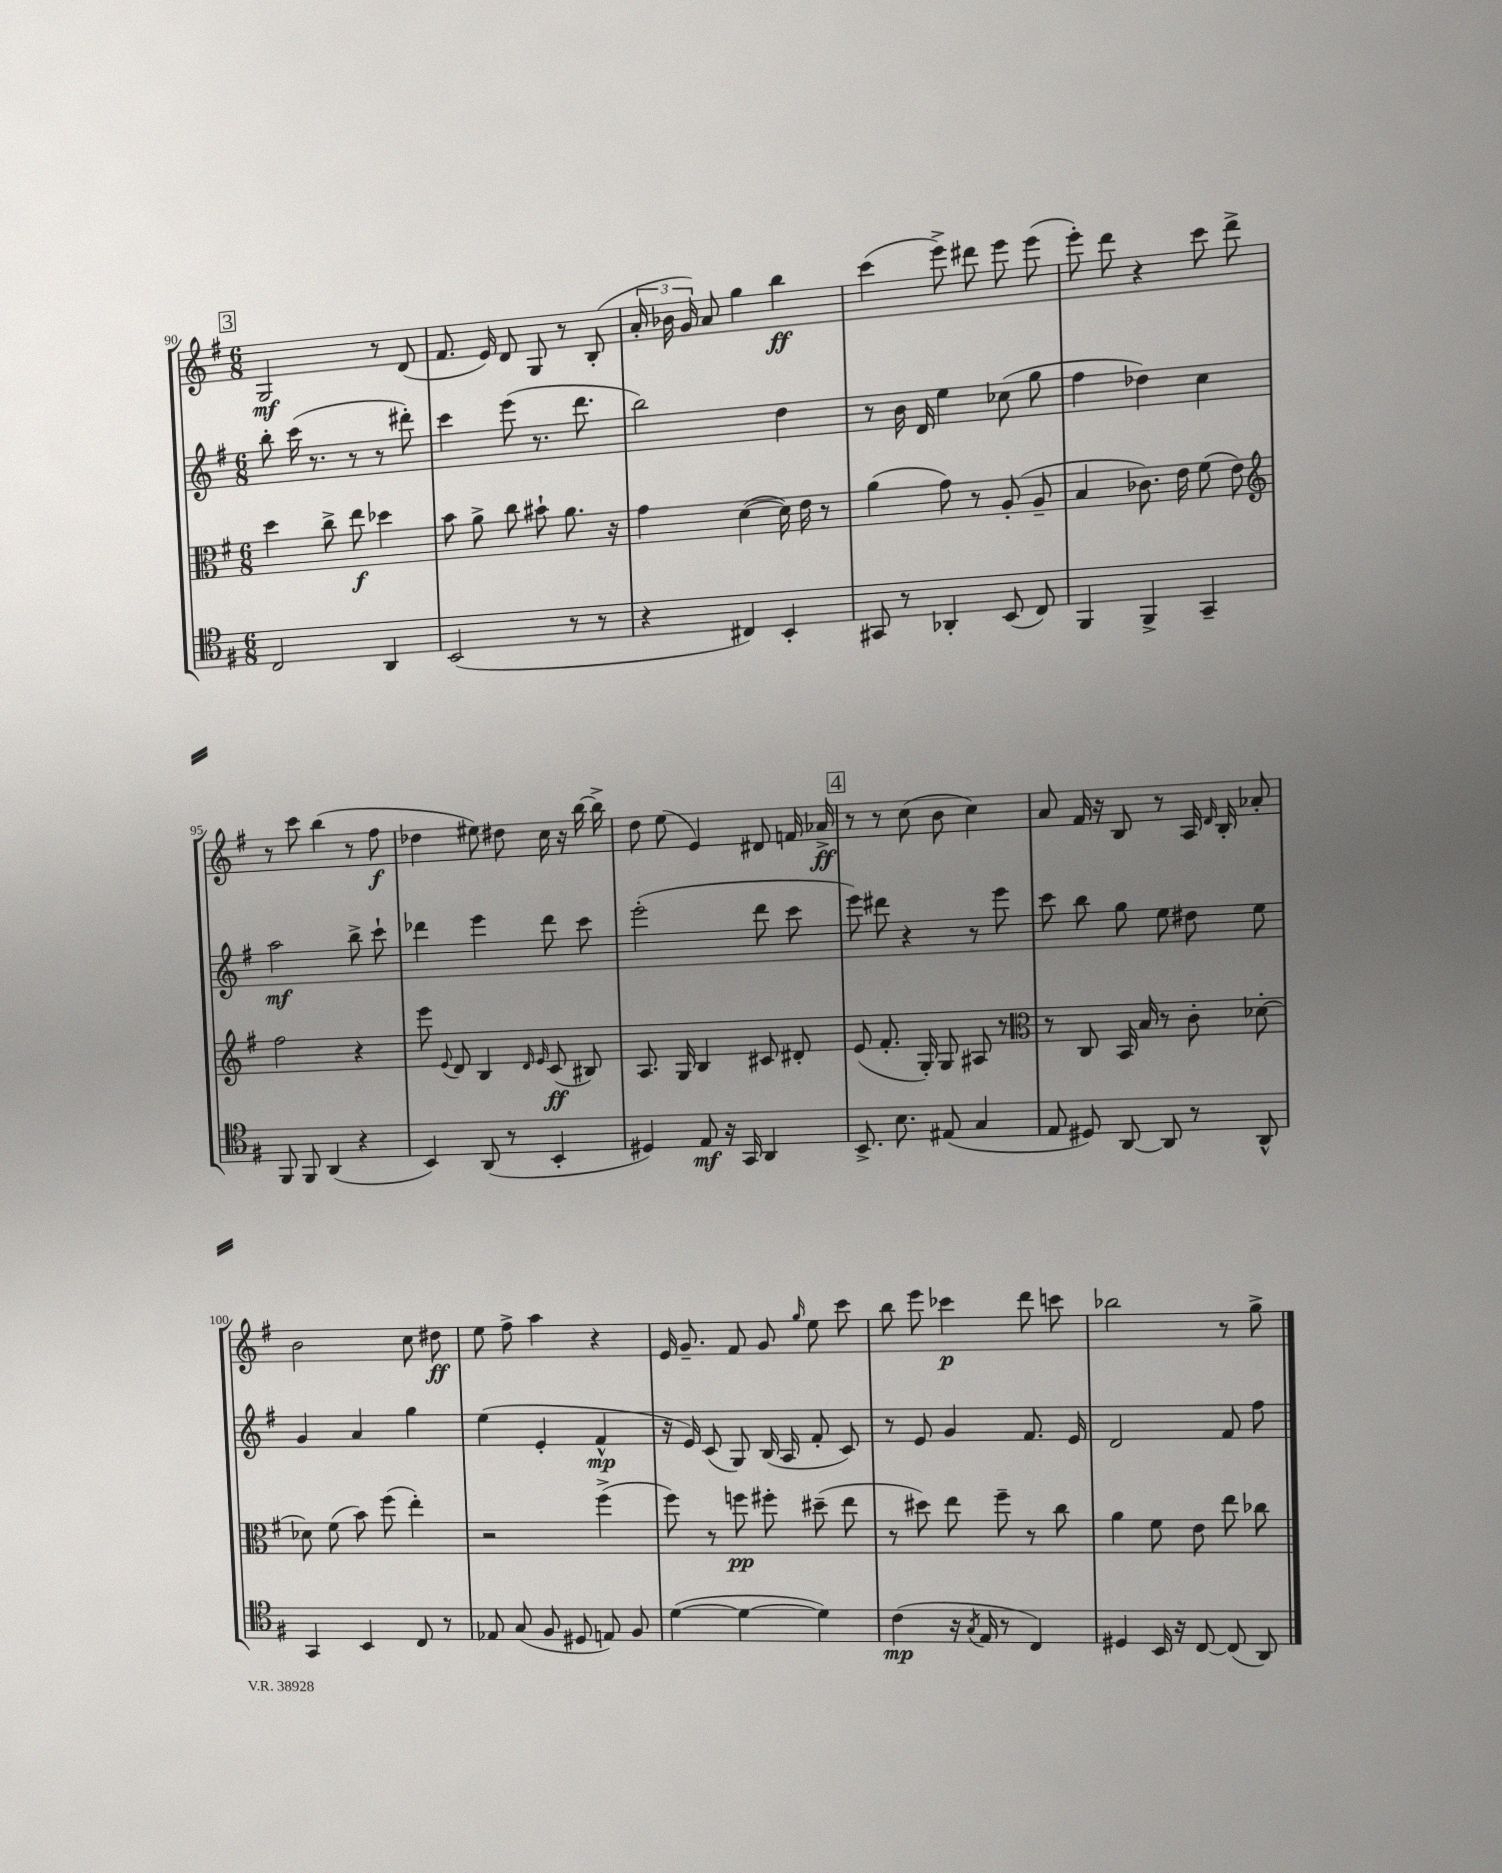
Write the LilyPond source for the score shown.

<<
\new StaffGroup <<
\new Staff = "s0" {
    \clef treble \key g \major \numericTimeSignature \time 6/8
    \autoBeamOff \mark \markup { \box "3" } g2\mf r8 d'8( |
    fis'8. e'16) d'8 g8 r8 b8-.( |
    \tuplet 3/2 { a'16-. bes'16 g'16) } a'8 g''4 b''4\ff |
    c'''4( e'''8->) dis'''8 e'''8 e'''8( |
    e'''8-.) d'''8 r4 c'''8 d'''8-> |
    r8 c'''8 b''4( r8 fis''8\f |
    des''4 eis''8) dis''8 c''16 r16 b''16~ b''16-> |
    d''8 e''8( e'4) dis'8 f'16 aes'16->\ff |
    \mark \markup { \box "4" } r8 r8 c''8( b'8 c''4) |
    a'8 fis'16 r16 b8 r8 a16 \grace { d'16 } b16-. aes'8-. |
    b'2 c''8 dis''8\ff |
    e''8 fis''8-> a''4 r4 |
    e'16 g'8.-- fis'8 g'8 \grace { g''16 } e''8 c'''8 |
    b''8 e'''8 ces'''4\p d'''8 c'''8 |
    bes''2 r8 g''8-> \bar "|." |
}
\new Staff = "s1" {
    \clef treble \key g \major \numericTimeSignature \time 6/8
    \autoBeamOff \mark \markup { \box "3" } b''8-. c'''16( r8. r8 r8 dis'''8-.) |
    c'''4 e'''8( r8. d'''8. |
    b''2) d''4 |
    r8 b'16 d'16 e''4 ces''8( g''8 |
    fis''4 des''4) c''4 |
    a''2\mf b''8-> c'''8-! |
    des'''4 e'''4 des'''8 c'''8 |
    e'''2-.( d'''8 c'''8 |
    \mark \markup { \box "4" } e'''8) dis'''8 r4 r8 e'''8 |
    c'''8 b''8 g''8 e''8 dis''8 e''8 |
    g'4 a'4 g''4 |
    e''4( e'4-. fis'4-^\mp |
    r16 e'16) c'8( g8) b16( a16 fis'8-. c'8) |
    r8 e'8 g'4 fis'8. e'16 |
    d'2 fis'8 fis''8 \bar "|." |
}
\new Staff = "s2" {
    \clef alto \key g \major \numericTimeSignature \time 6/8
    \autoBeamOff \mark \markup { \box "3" } d''4 c''8-> e''8\f des''4 |
    b'8 a'8-> c''8 bis'8-! a'8. r16 |
    g'4 d'4~( d'16) e'16 r8 |
    a'4( g'8) r8 a8-.( a8-- |
    b4 ces'8.) e'16 fis'8( e'8) |
    \clef treble fis''2 r4 |
    e'''8 \appoggiatura { e'8 } d'8 b4 \grace { d'16 e'16 } c'8\ff( bis8) |
    a8. g16 b4 cis'8 dis'8-. |
    \mark \markup { \box "4" } e'8( fis'8.-. g16-.) g8 ais8 r8 |
    \clef alto r8 c8 b,16 b16 r8 c'8-. des'8~-. |
    des'8 fis'8( b'8) fis''8( e''4-.) |
    r2 fis''4->( |
    fis''8) r8 f''8\pp fis''8-. dis''8--( e''8 |
    r8 dis''8) e''8 fis''8-- r8 c''8 |
    a'4 fis'8 e'8 e''8 ces''8 \bar "|." |
}
\new Staff = "s3" {
    \clef tenor \key g \major \numericTimeSignature \time 6/8
    \autoBeamOff \mark \markup { \box "3" } c2 a,4 |
    b,2( r8 r8 |
    r4 cis4) b,4-. |
    gis,8 r8 aes,4-. b,8( c8) |
    fis,4 fis,4-> g,4-- |
    fis,8 fis,8 a,4( r4 |
    b,4) a,8( r8 b,4-. |
    dis4) e8\mf r16 g,16 a,4 |
    \mark \markup { \box "4" } b,8.-> b8. eis8( g4 |
    e8 dis8) a,8~ a,8 r8 a,8-^ |
    g,4 b,4 c8 r8 |
    ees8 g8( fis8 dis8 e8) fis8 |
    d'4~( d'4~ d'4) |
    c'4\mp( r16 \acciaccatura { g8 } e16 r8 c4) |
    dis4 b,16 r16 c8~ c8( a,8) \bar "|." |
}
>>
>>
\layout { \context { \Score currentBarNumber = #90 } }
